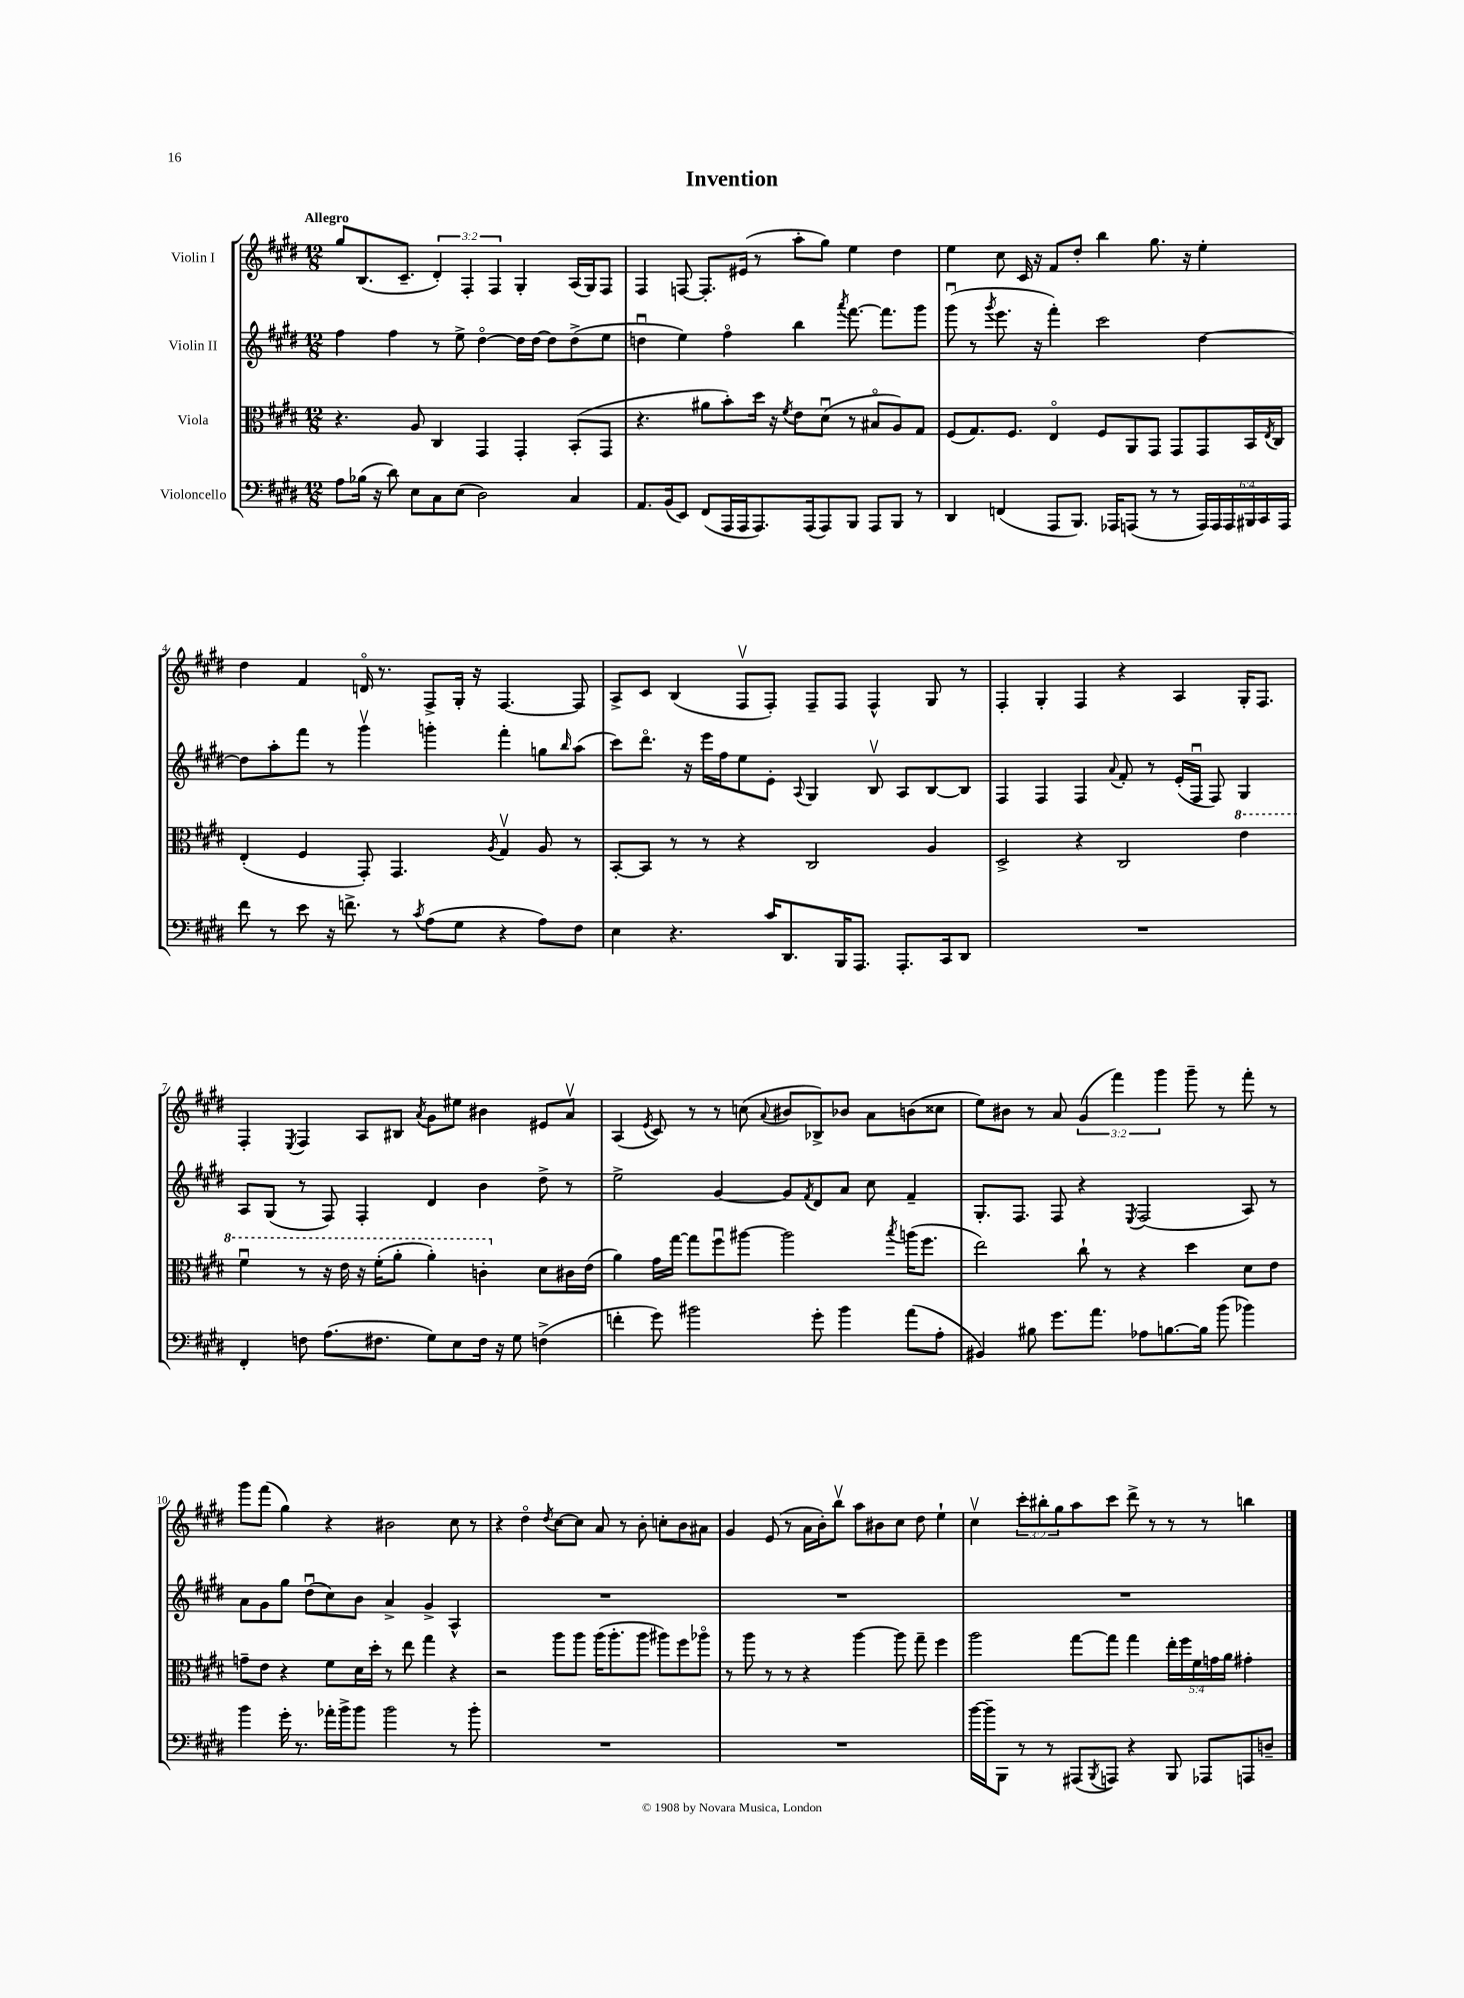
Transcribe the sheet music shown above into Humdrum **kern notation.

**kern	**kern	**kern	**kern
*staff4	*staff3	*staff2	*staff1
*clefF4	*clefC3	*clefG2	*clefG2
*k[f#c#g#d#]	*k[f#c#g#d#]	*k[f#c#g#d#]	*k[f#c#g#d#]
*M12/8	*M12/8	*M12/8	*M12/8
8A	4.r	4ff#	8gg#
(16B-	.	.	(8.B
16r	.	.	.
8d#)	.	4ff#	.
.	.	.	8.c#~
8E	8A	.	.
8C#	4C#	8r	6d#')
(8E	.	8ee^	.
.	.	.	6F#'
2D#)	4GG#	[4dd#o	.
.	.	.	6F#
.	4GG#'	16dd#]	4G#'
.	.	[16dd#	.
.	.	8dd#]	.
4C#	(8BB'	(8dd#^	(16A
.	.	.	16G#)
.	8GG#	8ee	8F#
=	=	=	=
8.AA	4.r	4ddu	4F#
(16BB	.	.	.
8EE)	.	4ee)	[8F
(8FF#	8a#	.	8.F']
16AAA	8b')	4ff#o	.
16AAA	.	.	(16e#
8.AAA)	16dd#	.	8r
.	16r	.	.
.	8qf#	.	.
.	8e	4bb	8aa'
(16AAA	.	.	.
8AAA)	(8d#u	.	8gg#)
.	.	8qaaa	.
8BBB	8r	[8.fff#	4ee
8AAA	8B#o	.	.
.	.	8.fff#]	.
8BBB	8A)	.	4dd#
8r	8G#	8ggg#	.
=	=	=	=
4DD#	(8F#	(8ggg#u	4ee
.	8.G#)	8r	.
.	.	8qggg#	.
(4FF	.	8.eee	8cc#
.	8.F#	.	.
.	.	.	16c#
.	.	16r	16r
8AAA	4Eo	4fff#')	8f#
8.BBB)	.	.	8dd#'
.	8F#	2ccc#	4bb
16AAA-	.	.	.
(8AAA	8AA	.	.
8r	8GG#	.	8.gg#
8r	8GG#	.	.
.	.	.	16r
24AAA)	8GG#	[4dd#	4ee'
24AAA	.	.	.
24AAA	.	.	.
24BBB#	16BB	.	.
24CC#	.	.	.
.	8qE	.	.
.	16C#	.	.
24AAA	.	.	.
=	=	=	=
8f#	(4E'	8dd#]	4dd#
8r	.	8aa'	.
8e	4F#	8fff#	4f#
16r	.	8r	.
8.f^	.	.	.
.	8GG#')	4ggg#v	16do
.	.	.	8.r
8r	4.GG#	.	.
8qc#	.	.	.
(8A	.	4ggg'	8F#^
8G#	.	.	16G#'
.	.	.	16r
.	8qA	.	.
4r	4G#v	4fff#'	[4.F#
8A)	8A	8gg	.
.	.	16qqbb	.
8F#	8r	(8aa	8F#]
=	=	=	=
4E	[8BB'	8ccc#)	8A^
.	8BB]	8.ddd#o	8c#
4.r	8r	.	(4B
.	.	16r	.
.	8r	16eee	.
.	.	16ff#	.
.	4r	8ee	8F#v
16c#	.	8e'	8F#')
8.DD#	.	.	.
.	.	8qqA	.
.	2C#	4G#	8F#~
16BBB	.	.	8F#
8.AAA	.	.	.
.	.	8Bv	4F#^^
8.AAA'	.	8A	.
.	4A	[8B	8G#
16CC#	.	.	.
8DD#	.	8B]	8r
=	=	=	=
1.r	2D#^	4F#	4F#'
.	.	4F#	4G#'
.	4r	4F#	4F#
.	.	8qqa	.
.	2C#	8f#'	4r
.	.	8r	.
.	.	(16e'	4A
.	.	16F#u	.
.	.	8F#)	.
.	4ee	4G#	16G#'
.	.	.	8.F#
=	=	=	=
4FF#'	4ff#u	8A	4F#'
.	.	(8G#	.
.	.	.	8qE
8F	8r	8r	4F#
(8.A	16r	8F#)	.
.	16ee	.	.
.	16r	4F#'	8A
8.F#	(16ff#'	.	.
.	8aa'	.	8B#
.	.	.	8qa
8G#)	4aa')	4d#	8g#
8E	.	.	8ee#
16F#	4cc'	4b	4b#
16r	.	.	.
8G#	.	.	.
(4F^	8d#	8dd#^	8e#
.	16c#	8r	8av
.	(16e	.	.
=	=	=	=
4f'	4a)	2ee^	(4A
.	.	.	8qe
8g#)	16g#	.	8c#)
.	[16gg#	.	.
2b#	8gg#]	.	8r
.	8ff#u	[4g#	8r
.	[8aa#	.	(8cc
.	.	.	8qqa
.	2aa#]	8g#]	8b#
.	.	8qf#	.
8g#'	.	8d#	8B-^)
4b#	.	8a	8b-
.	.	8cc#	8a
.	8qbb	.	.
(8a	(16aa	4f#~	(8b
.	8.ff#	.	.
8A'	.	.	8cc##
=	=	=	=
4BB#)	2ee)	8.G#'	8ee)
.	.	.	8b#
.	.	8.F#	.
8B#	.	.	8r
8.g#	.	8F#	8a
.	8cc#`	4r	(6g#
8.a	.	.	.
.	8r	.	.
.	.	.	6fff#)
.	.	8qE	.
8A-	4r	(2F#	.
.	.	.	6ggg#
[8.B	.	.	.
.	4dd#	.	8ggg#~
16B]	.	.	.
(8b	.	.	8r
4b-)	8d#	8A)	8fff#'
.	8e	8r	8r
=	=	=	=
4b	8g~	8a	8ggg#
.	8e	8g#	(8fff#
16g#'	4r	8gg#	4gg#)
8.r	.	.	.
.	.	(8dd#u	.
16a-'	8f#	8cc#)	4r
16b^	.	.	.
8b	16d#	8b	.
.	16dd#'	.	.
2b	8r	4a^	2b#
.	8ee	.	.
.	4gg#	4g#^	.
8r	4r	4A^^	8cc#
8b'	.	.	8r
=	=	=	=
1.r	2r	1.r	4r
.	.	.	4dd#o
.	.	.	8qdd#
.	8aa	.	[8cc#
.	8aa	.	8cc#]
.	(16aa	.	8a
.	8.aa'	.	.
.	.	.	8r
.	8aa	.	8b'
.	8aa#)	.	8cc'
.	8ff#	.	8b
.	8aa-o	.	8a#
=	=	=	=
1.r	8r	1.r	4g#
.	8aa	.	.
.	8r	.	(8e
.	8r	.	8r
.	4r	.	16a
.	.	.	16b')
.	.	.	8bbv
.	[4aa	.	8aa
.	.	.	8b#
.	8aa]	.	8cc#
.	8gg#~	.	8dd#
.	4ff#	.	4ee`
=	=	=	=
[16b	2aa	1.r	4cc#v
16b~]	.	.	.
8BBB	.	.	.
8r	.	.	12ccc#'
.	.	.	12bb#'
8r	.	.	.
.	.	.	12gg#
(8AAA#	[8gg#	.	8aa
8qBBB	.	.	.
8AAA)	8gg#]	.	8ccc#
4r	4gg#	.	8ddd#^
.	.	.	8r
8BBB	20ee'	.	8r
.	20ff#	.	.
.	20f#	.	.
8AAA-	.	.	8r
.	20g	.	.
.	20a	.	.
8AAA	4g#'	.	4bb
8D~	.	.	.
==	==	==	==
*-	*-	*-	*-
